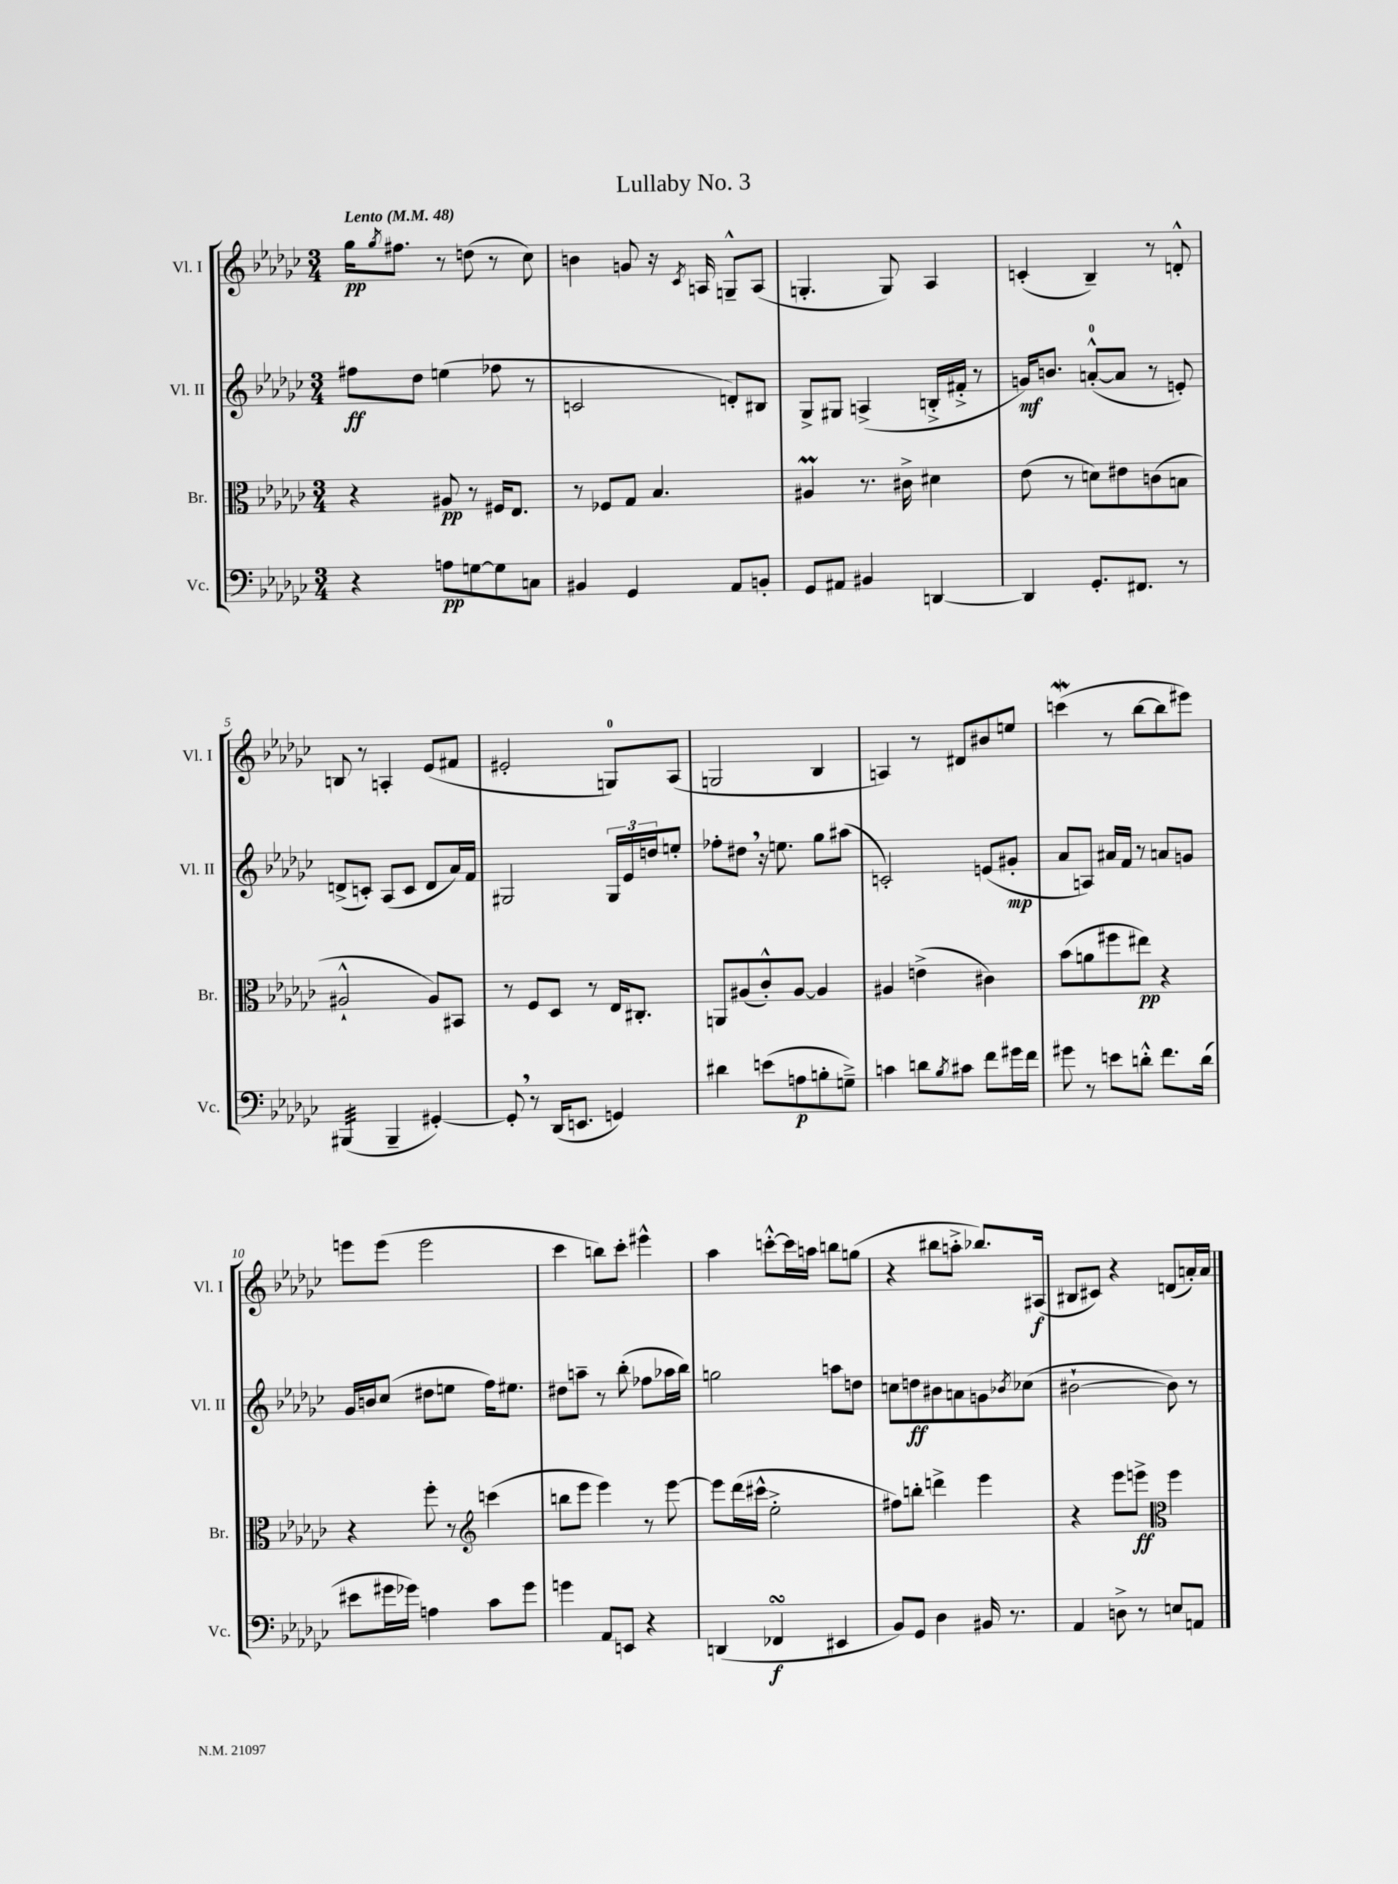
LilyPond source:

\header { title = "Lullaby No. 3" }
<<
\new StaffGroup <<
\new Staff = "s0" \with { instrumentName = "Vl. I" shortInstrumentName = "Vl. I" } {
    \clef treble \key ges \major \numericTimeSignature \time 3/4 \tempo "Lento" 4 = 48
    ges''16\pp \acciaccatura { ges''8 } fis''8. r8 d''8( r8 ces''8) |
    b'4 g'8 r16 \acciaccatura { ces'8 } a16 g8---^ a8( |
    g4.-. g8) aes4 |
    c'4-.( bes4--) r8 d'8-.-^ |
    b8 r8 a4-. ees'8( fis'8 |
    eis'2-. g8-0) aes8( |
    g2 bes4 |
    a4) r8 dis'8 bis'8 e''8 |
    c'''4\mordent( r8 bes''8~ bes''8 eis'''8) |
    e'''8 e'''8( e'''2 |
    ces'''4 b''8) ces'''8-. eis'''4-^ |
    aes''4 c'''8~-.-^ c'''16 a''16 b''8 g''8( |
    r4 bis''8 a''8-.-> bes''8.) ais16\f( |
    bis8 cis'8) r4 d'8( a'16-.) a'16 \bar "|." |
}
\new Staff = "s1" \with { instrumentName = "Vl. II" shortInstrumentName = "Vl. II" } {
    \clef treble \key ges \major \numericTimeSignature \time 3/4
    fis''8\ff des''8 e''4( fes''8 r8 |
    c'2 d'8-.) bis8 |
    ges8-> gis8 a4->( b16-.-> fis'16-.-> r8 |
    g'16\mf) b'8. a'8-0~-.-^( a'8 r8 e'8-.) |
    d'8->( c'8-.) aes8( c'8 d'8 aes'16) f'16 |
    gis2 \tuplet 3/2 { gis16 ees'16 d''16 } e''8-. |
    fes''8-. dis''8 \breathe r16 e''8. ges''8 ais''8( |
    c'2-.) e'8( gis'8-.\mp |
    aes'8 a8) ais'16 f'16 r8 a'8 g'8 |
    ges'16 b'16 ces''8( dis''8 e''8 f''16) eis''8. |
    dis''8 a''8-- r8 bes''8-.( fes''8 aes''16 bes''16) |
    g''2 a''8 d''8 |
    c''8 d''8\ff bis'8 a'8 g'8 \acciaccatura { bes'8 } ces''8( |
    bis'2~-! bis'8) r8 \bar "|." |
}
\new Staff = "s2" \with { instrumentName = "Br." shortInstrumentName = "Br." } {
    \clef alto \key ges \major \numericTimeSignature \time 3/4
    r4 ais8\pp r8 fis16 ees8. |
    r8 fes8 ges8 bes4. |
    ais4\prall r8. cis'16-> dis'4 |
    ees'8( r8 d'8) eis'8 c'8( b8 |
    ais2-!-^ ais8) bis,8 |
    r8 f8 des8 r8 ees16 cis8.-. |
    a,8 ais8( ces'8-.-^) ais8~ ais4 |
    ais4 e'4->( cis'4) |
    bes'8( a'8 fis''8 eis''8\pp) r4 |
    r4 f''8-. r8 \clef treble c'''4( |
    b''8 ees'''8 ees'''4) r8 ees'''8~ |
    ees'''8 des'''16( cis'''16-^ ees''2-.-> |
    fis''8) b''8-. d'''4-> ees'''4 |
    r4 ees'''8 e'''8->\ff \clef alto f''4 \bar "|." |
}
\new Staff = "s3" \with { instrumentName = "Vc." shortInstrumentName = "Vc." } {
    \clef bass \key ges \major \numericTimeSignature \time 3/4
    r4 a8\pp g8~ g8 c8 |
    bis,4 ges,4 aes,8 b,8-. |
    ges,8 ais,8 bis,4 d,4~ |
    d,4 ges,8.-. fis,8. r8 |
    bis,,4:32( bis,,4-- gis,4~-.) |
    gis,8-. \breathe r8 des,16( e,8. g,4) |
    dis'4 e'8( a8\p b8-. g8--->) |
    c'4 d'8 \acciaccatura { bes8 } cis'8 f'8 gis'16 f'16 |
    gis'8 r8 e'8 d'8-.-^ f'8. d'16( |
    eis'8 gis'16 ges'16) a4 ces'8 ges'8 |
    g'4 aes,8 e,8 r4 |
    d,4( fes,4\turn\f eis,4 |
    bes,8) ges,8 des4 bis,16 r8. |
    aes,4 d8-> r8 e8 a,8 \bar "|." |
}
>>
>>
